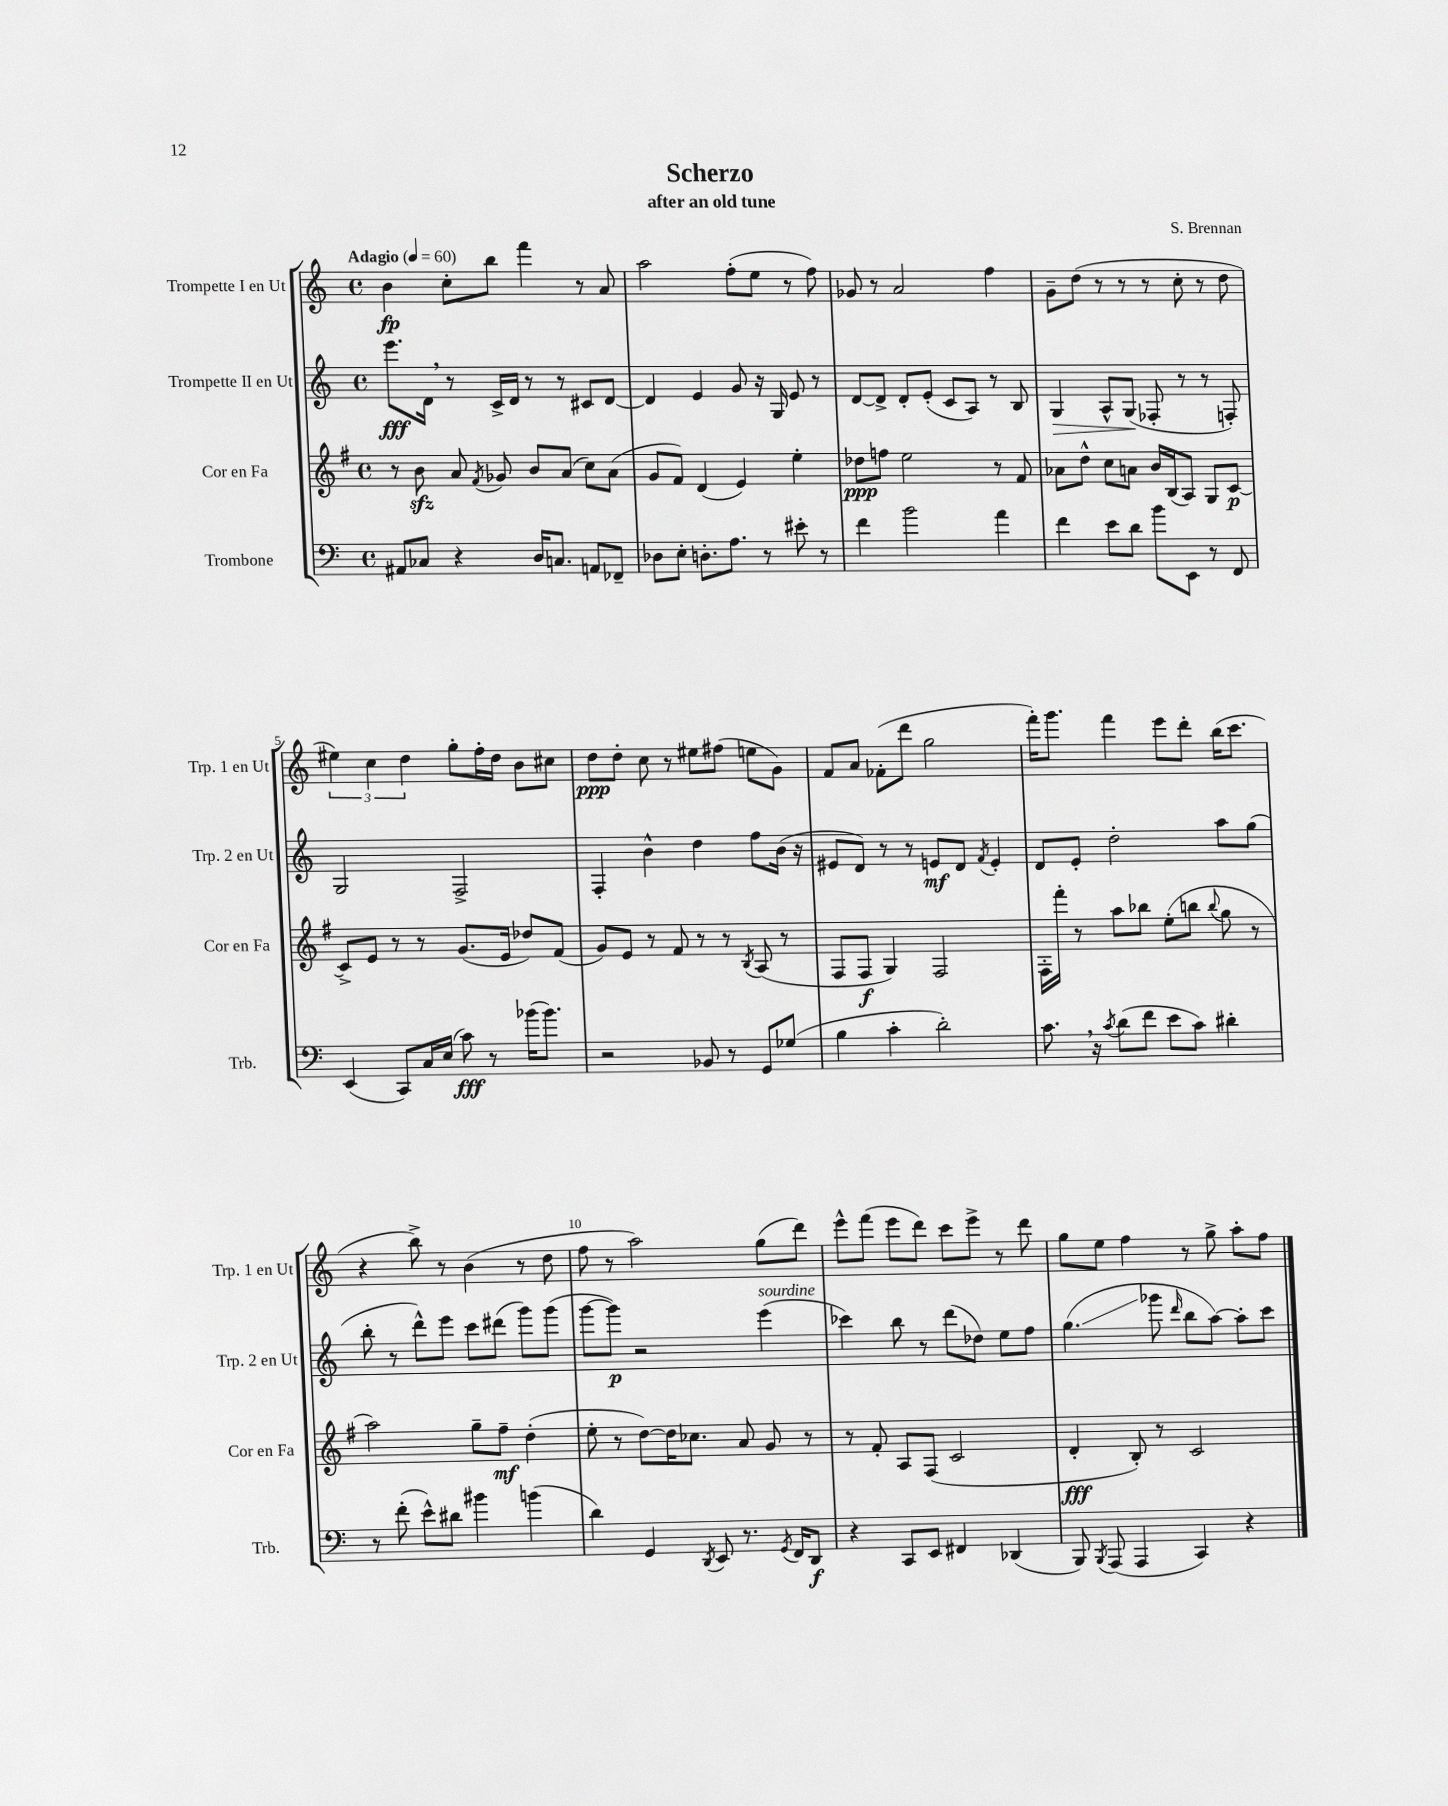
\header { title = "Scherzo" composer = "S. Brennan" subtitle = "after an old tune" }
<<
\new StaffGroup <<
\new Staff = "s0" \with { instrumentName = "Trompette I en Ut" shortInstrumentName = "Trp. 1 en Ut" } {
    \clef treble \key c \major \defaultTimeSignature \time 4/4 \tempo "Adagio" 4 = 60
    \autoBeamOff b'4\fp c''8[-. b''8] f'''4 r8 a'8 |
    a''2 f''8[-.( e''8] r8 f''8) |
    ges'8 r8 a'2 f''4 |
    g'8[-- d''8]( r8 r8 r8 c''8-. r8 d''8 |
    \tuplet 3/2 { eis''4) c''4 d''4 } g''8[-. f''16-. d''16] b'8[ cis''8] |
    d''8[\ppp d''8]-. c''8 r8 eis''8[ fis''8]( e''8[ g'8]) |
    f'8[ a'8] fes'8[-.( d'''8] g''2 |
    f'''16[-.) g'''8.] f'''4 e'''8[ d'''8]-. b''16[( c'''8.] |
    r4 b''8->) r8 b'4( r8 d''8 |
    f''8 r8 a''2) g''8[( d'''8]) |
    e'''8[-^ f'''8]( e'''8[ d'''8]) c'''8[ e'''8]-> r8 d'''8 |
    g''8[ e''8] f''4 r8 g''8-> a''8[-. f''8] \bar "|." |
}
\new Staff = "s1" \with { instrumentName = "Trompette II en Ut" shortInstrumentName = "Trp. 2 en Ut" } {
    \clef treble \key c \major \defaultTimeSignature \time 4/4
    \autoBeamOff e'''8.[\fff d'16] \breathe r8 c'16[-> d'16] r8 r8 cis'8[ d'8]~ |
    d'4 e'4 g'8 r16 g16 e'8 r8 |
    d'8[~ d'8]-> d'8[-. e'8]-.( c'8[ a8]) r8 b8 |
    g4\> a8[-^ g8]\!( fes8-. r8 r8 f8-.) |
    g2 f2-> |
    f4-. b'4-^ d''4 f''8[ b'16]( r16 |
    eis'8[ d'8]) r8 r8 e'8[\mf d'8] \acciaccatura { f'8 } e'4-. |
    d'8[ e'8]-. d''2-. a''8[ g''8]( |
    b''8-. r8 d'''8[-^) e'''8] c'''8[ dis'''8]( g'''8[) g'''8]( |
    g'''8[~ g'''8]\p) r2 e'''4^\markup { \italic "sourdine" }( |
    ces'''4) b''8 r8 d'''8[( des''8]) e''8[ f''8] |
    g''4.\glissando( ges'''8 \grace { d'''16 } b''8[ a''8]~) a''8[-. c'''8] \bar "|." |
}
\new Staff = "s2" \with { instrumentName = "Cor en Fa" shortInstrumentName = "Cor en Fa" } {
    \clef treble \key g \major \defaultTimeSignature \time 4/4
    \autoBeamOff r8 b'8\sfz a'8 \acciaccatura { fis'8 } ges'8 b'8[ a'8]( c''8[) a'8]( |
    g'8[ fis'8]) d'4( e'4) e''4-. |
    des''8[\ppp f''8] e''2 r8 fis'8 |
    aes'8[ d''8]-^ c''8[ a'8] b'16[ b16( a8]) g8[ c'8]~\p |
    c'8[-> e'8] r8 r8 g'8.[( e'16] des''8[) fis'8]( |
    g'8[) e'8] r8 fis'8 r8 r8 \acciaccatura { b8 } a8( r8 |
    fis8[ fis8]\f g4) fis2 |
    fis16[-. fis'''16]-. r8 a''8[ bes''8] e''8[-.( b''8] \appoggiatura { b''8 } g''8 r8 |
    a''2) g''8[-- fis''8]--\mf d''4-.( |
    e''8-. r8 d''8[~) d''16 ces''8.] a'8 g'8 r8 |
    r8 fis'8-. a8[ fis8]( c'2 |
    d'4-.\fff b8-.) r8 c'2 \bar "|." |
}
\new Staff = "s3" \with { instrumentName = "Trombone" shortInstrumentName = "Trb." } {
    \clef bass \key c \major \defaultTimeSignature \time 4/4
    \autoBeamOff ais,8[ ces8] r4 d16[ c8.] a,8[ fes,8]-- |
    des8[ e8]-. d8.[-. a8.] r8 eis'8-. r8 |
    f'4 b'2 a'4 |
    f'4 e'8[ d'8] b'8[ e,8] r8 f,8 |
    e,4( c,8[) c16 e16]( c'8\fff) r8 bes'16[( bes'8.]) |
    r2 bes,8 r8 g,8[ ges8]( |
    b4 c'4-. d'2-.) |
    c'8. \breathe r16 \acciaccatura { c'8 } d'8[( f'8] e'8[ c'8]) dis'4-. |
    r8 f'8-.( e'8[-^) dis'8] bis'4 b'4( |
    d'4) g,4 \acciaccatura { d,8 } e,8 r8. \acciaccatura { g,8 } f,16[ d,8]\f |
    r4 c,8[ e,8] fis,4 des,4( |
    b,,8) \acciaccatura { b,,8 } a,,8( a,,4 c,4) r4 \bar "|." |
}
>>
>>
\layout { \context { \Score \override BarNumber.break-visibility = ##(#f #t #t) barNumberVisibility = #(every-nth-bar-number-visible 5) } }
